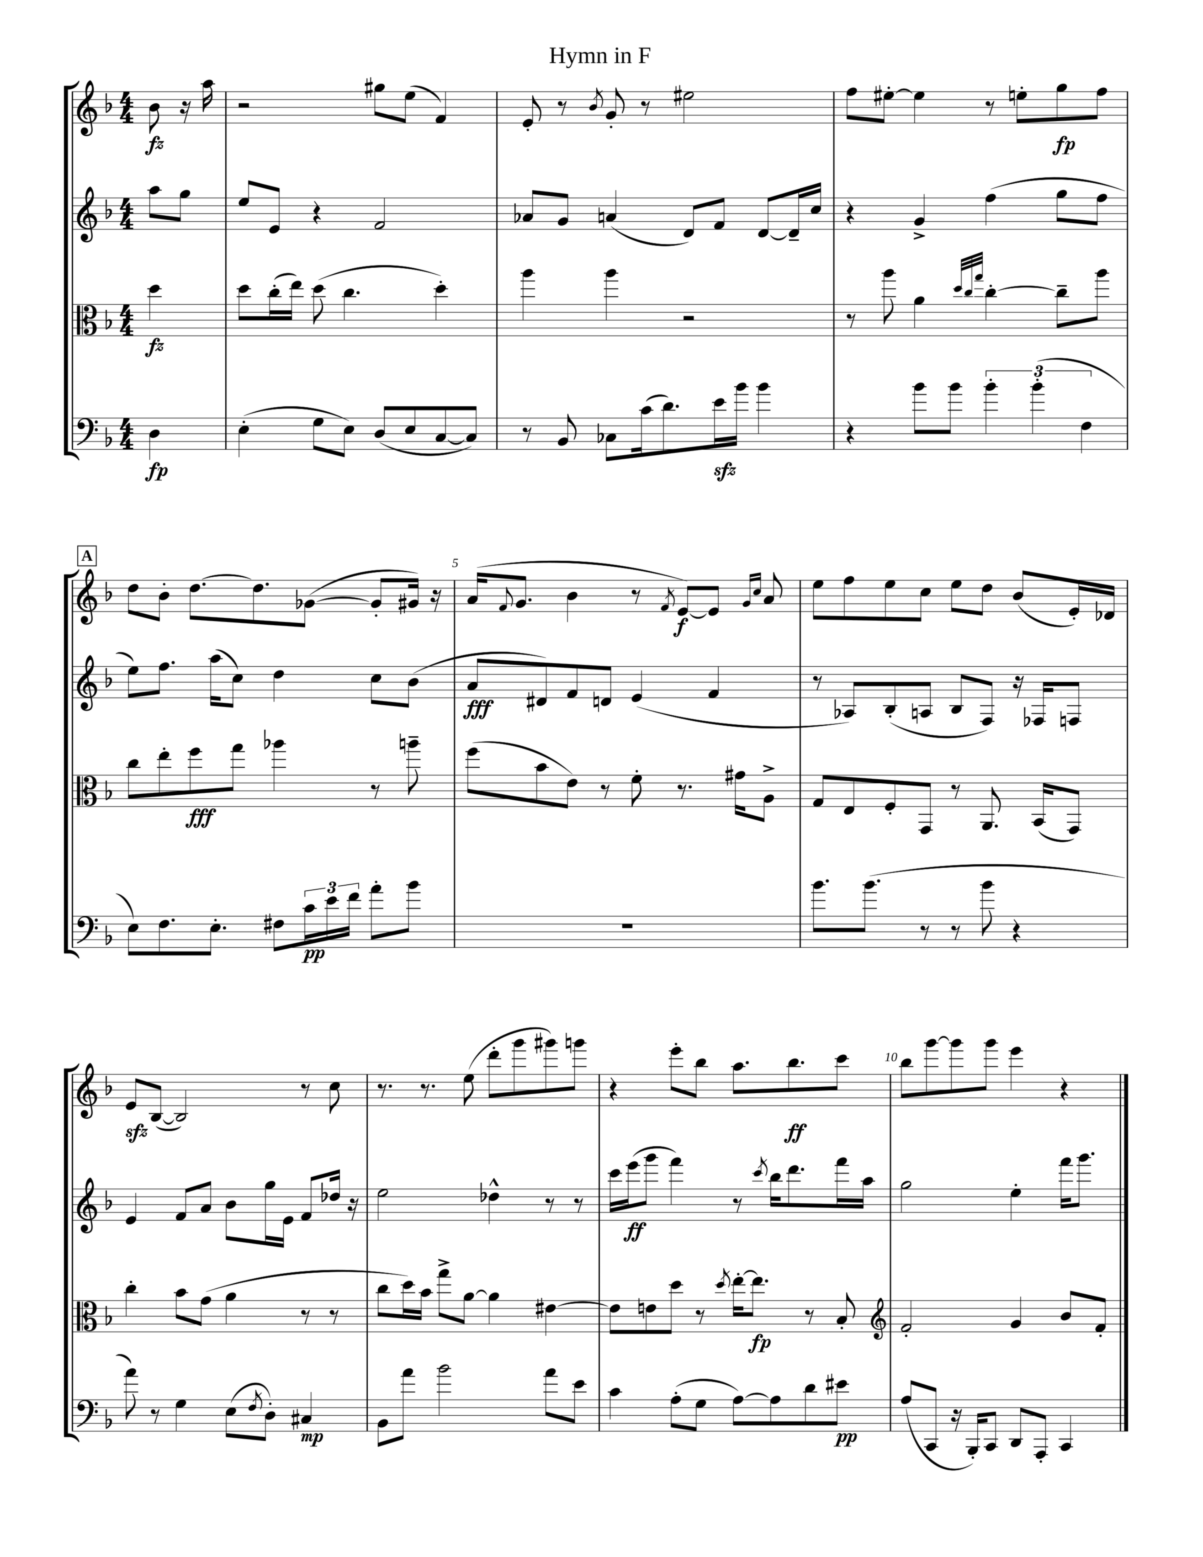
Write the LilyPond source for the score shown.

\header { title = "Hymn in F" }
<<
\new StaffGroup <<
\new Staff = "s0" {
    \clef treble \key f \major \numericTimeSignature \time 4/4 \partial 4
    bes'8\fz r16 a''16 |
    r2 gis''8 e''8( f'4) |
    e'8-. r8 \acciaccatura { bes'8 } g'8-. r8 eis''2 |
    f''8 eis''8~-. eis''4 r8 e''8-. g''8\fp f''8 |
    \mark \markup { \box "A" } d''8 bes'8-. d''8.~ d''8. ges'8~( ges'8-. gis'16) r16 |
    a'16( \appoggiatura { f'8 } g'8. bes'4 r8 \acciaccatura { f'8 } e'8~\f) e'8 \grace { g'16 c''16 } a'8 |
    e''8 f''8 e''8 c''8 e''8 d''8 bes'8( e'16-.) des'16 |
    e'8\sfz bes8~( bes2) r8 c''8 |
    r8. r8. e''8( d'''8-. g'''8 gis'''8) g'''8 |
    r4 e'''8-. bes''8 a''8. bes''8.\ff c'''8 |
    bes''8 g'''8~ g'''8 g'''8 e'''4 r4 \bar "|." |
}
\new Staff = "s1" {
    \clef treble \key f \major \numericTimeSignature \time 4/4 \partial 4
    a''8 g''8 |
    e''8 e'8 r4 f'2 |
    aes'8 g'8 a'4( d'8) f'8 d'8~ d'16-- c''16 |
    r4 g'4-> f''4( g''8 f''8 |
    \mark \markup { \box "A" } e''8) f''8. a''16( c''8) d''4 c''8 bes'8( |
    a'8\fff dis'8) f'8 d'8 e'4( f'4 |
    r8 aes8) bes8-.( a8 bes8 f8) r16 fes16 f8 |
    e'4 f'8 a'8 bes'8 g''16 e'16 f'8 des''16 r16 |
    e''2 des''4-^ r8 r8 |
    c'''16 e'''16\ff( g'''8 f'''4) r8 \acciaccatura { c'''8 } bes''16 d'''8. f'''16 a''16 |
    g''2 e''4-. f'''16 g'''8. \bar "|." |
}
\new Staff = "s2" {
    \clef alto \key f \major \numericTimeSignature \time 4/4 \partial 4
    d''4\fz |
    d''8 c''16-.( e''16) d''8( c''4. d''4-.) |
    a''4 a''4 r2 |
    r8 a''8 a'4 \grace { d''32 c''32 g''32 } c''4~-. c''8-- a''8 |
    \mark \markup { \box "A" } c''8 e''8-. f''8\fff g''8 aes''4 r8 a''8-- |
    f''8( bes'8 e'8) r8 f'8-. r8. gis'16 a8-> |
    g8 e8 f8-. g,8 r8 a,8. bes,16( g,8) |
    c''4-. bes'8 g'8( a'4 r8 r8 |
    c''8 d''16) bes'16 g''8-> a'8~ a'4 eis'4~ |
    eis'8 e'8 d''8 r8 \acciaccatura { d''8 } e''16~-. e''8.\fp r8 bes8-. |
    \clef treble f'2-. g'4 bes'8 f'8-. \bar "|." |
}
\new Staff = "s3" {
    \clef bass \key f \major \numericTimeSignature \time 4/4 \partial 4
    d4\fp |
    e4-.( g8 e8) d8( e8 c8~ c8) |
    r8 bes,8 ces8 c'16( d'8.) e'16\sfz bes'16 bes'4 |
    r4 bes'8 bes'8 \tuplet 3/2 { bes'4-. bes'4-.( f4 } |
    \mark \markup { \box "A" } e8) f8. e8.-. fis8 \tuplet 3/2 { c'16\pp e'16 f'16 } a'8-. bes'8 |
    R1 |
    bes'8. bes'8.( r8 r8 bes'8 r4 |
    a'8) r8 g4 e8( \acciaccatura { f8 } d8-.) cis4\mp |
    bes,8 a'8 bes'2 a'8 e'8 |
    c'4 a8-.( g8 a8~) a8 d'8 eis'8\pp |
    a8( c,8 r16 bes,,16-.) c,8 d,8 a,,8-. c,4 \bar "|." |
}
>>
>>
\layout { \context { \Score \override BarNumber.break-visibility = ##(#f #t #t) barNumberVisibility = #(every-nth-bar-number-visible 5) } }
